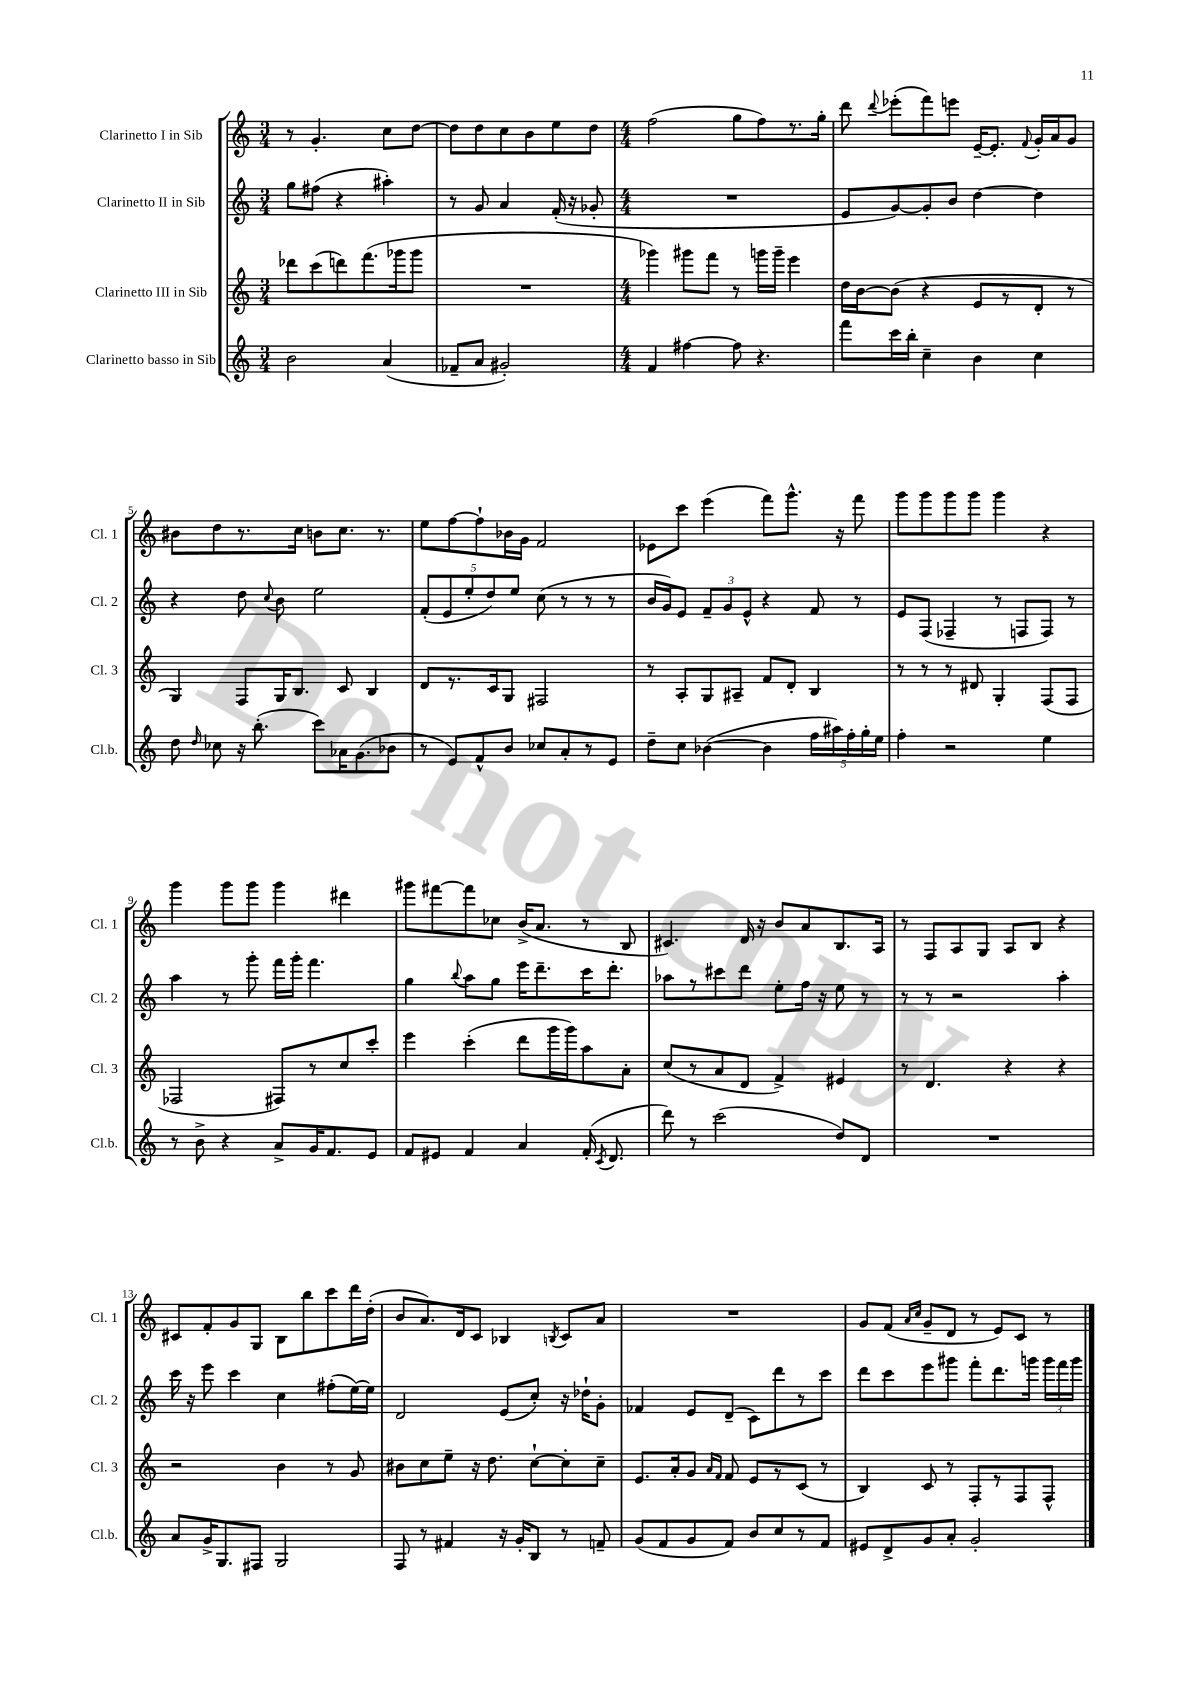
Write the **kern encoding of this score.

**kern	**kern	**kern	**kern
*part4	*part3	*part2	*part1
*staff4	*staff3	*staff2	*staff1
*I"Clarinetto basso in Sib	*I"Clarinetto III in Sib	*I"Clarinetto II in Sib	*I"Clarinetto I in Sib
*I'Cl.b.	*I'Cl. 3	*I'Cl. 2	*I'Cl. 1
*clefG2	*clefG2	*clefG2	*clefG2
*k[]	*k[]	*k[]	*k[]
*M3/4	*M3/4	*M3/4	*M3/4
=1	=1	=1	=1
2b\	8ddd-X\L	8gg\L	8r
.	(8ccc\	(8ff#X\J	4.g'/
.	8dddn\)	4r	.
.	(8.fff\	.	.
(4a/	.	4aa#X'\)	8cc\L
.	16ggg-X\k	.	.
.	8ggg-\J	.	[8dd\J
=2	=2	=2	=2
8f-X~/L	2.r	8r	8dd\L]
8a/J	.	8g/	8dd\
2g#X'/)	.	4a/	8cc\
.	.	.	8b\
.	.	(16f'/	8ee\
.	.	16r	.
.	.	8g-X'/	8dd\J
=3	=3	=3	=3
*M4/4	*M4/4	*M4/4	*M4/4
4f/	4ggg-X\)	1r	(2ff\
[4ff#X\	8ggg#X\L	.	.
.	8fff\J	.	.
8ff#\]	8r	.	8gg\L
4.r	16gggn\LL	.	8ff\)
.	16ggg~\JJ	.	.
.	4eee\	.	8.r
.	.	.	16gg'\Jk
=4	=4	=4	=4
8fff\L	16dd\LL	8e/L	8ddd\
.	[16b\J	.	.
.	.	.	8qqddd/
16ccc\L	(8b\J]	[8g/)	(8eee-X'\L
16bb'\JJ	.	.	.
4cc~\	4r	8g'/]	8fff\)
.	.	8b/J	8eeen\J
4b\	8e/L	[4dd\	[16e~/KL
.	.	.	8.e'/J]
.	8r	.	.
.	.	.	8qqf/
4cc\	8d'/J	4dd\]	16g'/LL
.	.	.	16a/J
.	8r	.	8g/J
!!LO:LB:g=z
=5	=5	=5	=5
8dd\	4G/)	4r	8b#X\L
16qqdd/	.	.	.
8cc-X\	.	.	8dd\
16r	8F/L	8dd\	8.r
(8.bb'\	.	.	.
.	.	8qqcc/	.
.	16G/K	8b\	.
.	8.B/J	.	16cc\Jk
8ccc\L)	.	2ee\	8bn\L
16a-X\K	8c/	.	8.cc\J
(8.g\	.	.	.
.	4B/	.	.
.	.	.	8.r
8b-X\J	.	.	.
=6	=6	=6	=6
8r	8d/L	(10f'/L	8ee\L
.	.	10e/	.
8e/L)	8.r	.	[8ff\
.	.	10ee'/	.
8f^^/	.	.	8ff`\]
.	.	10dd/)	.
.	16c/k	.	.
8b/J	8G/J	.	16b-X\L
.	.	10ee/J	.
.	.	.	16g\JJ
8cc-X/L	2F#X/	(8cc\	2f/
8a'/	.	8r	.
8r	.	8r	.
8e/J	.	8r	.
=7	=7	=7	=7
8dd~\L	8r	16b/LL	8e-X\L
.	.	16g/J)	.
8cc\J	8A'/L	8e/J	8ccc\J
([4b-X\	8G/	12f~/L	(4eee\
.	.	12g/	.
.	8A#X~/J	.	.
.	.	12e^^/J	.
4b-\]	8f/L	4r	8fff\L)
.	8d'/J	.	8.ggg^^\J
20ff\LL	4B/	8f/	.
20aa#X\)	.	.	.
.	.	.	16r
20ff'\	.	.	.
.	.	8r	8fff\
20gg'\	.	.	.
20ee\JJ	.	.	.
=8	=8	=8	=8
4ff'\	8r	8e/L	8ggg\L
.	8r	(8F/J	8ggg\
2r	8r	4F-X~/	8ggg\
.	8d#X/	.	8ggg\J
.	4G'/	8r	4ggg\
.	.	8Fn/L	.
4ee\	(8F/L	8F/J)	4r
.	8F/J	8r	.
!!LO:LB:g=z
=9	=9	=9	=9
8r	2F-X/	4aa\	4ggg\
8b^\	.	.	.
4r	.	8r	8ggg\L
.	.	8ggg'\	8ggg\J
8a^/L	8F#X/L)	16fff\LL	4ggg\
.	.	16ggg'\JJ	.
16g/K	8r	4.fff\	.
8.f/	.	.	.
.	8cc/	.	4ddd#X\
8e/J	8ccc'/J	.	.
=10	=10	=10	=10
8f/L	4eee\	4gg\	8ggg#X\L
8e#X/J	.	.	[8fff#X\
.	.	8qqbb/	.
4f/	(4ccc'\	8aa\L	8fff#\]
.	.	8gg\J	8cc-X\J
4a/	8ddd\L	16eee\KL	(16b^/KL
.	.	8.ddd~\	8.a/J
.	16ggg\L	.	.
.	16ggg\J)	.	.
(16f'/	8aa\	16ccc\K	8r
8qc/	.	.	.
8.d/	.	8.ddd'\J	.
.	8a'\J	.	8B/
=11	=11	=11	=11
8ddd\)	(8cc/L	8aa-X\L	4.c#X/)
8r	8r	8r	.
(2ccc\	8a/	8ccc#X\	.
.	8d/J	8ddd\J	16d/
.	.	.	16r
.	4f^/)	8ee'\L	8b/L
.	.	16ff\Jk	8a/
.	.	16r	.
8dd/L)	4e#X/	8ee\	8.B/
8d/J	.	8r	.
.	.	.	16A/Jk
=12	=12	=12	=12
1r	8r	8r	8r
.	4.d/	8r	8F/L
.	.	2r	8A/
.	.	.	8G/J
.	4r	.	8A/L
.	.	.	8B/J
.	4r	4aa'\	4r
!!LO:LB:g=z
=13	=13	=13	=13
8a/L	2r	16ccc\	8c#X/L
.	.	16r	.
16g^/K	.	8eee\	8f'/
8.G/	.	.	.
.	.	4ccc\	8g/
8F#X/J	.	.	8G/J
2G/	4b\	4cc\	8B\L
.	.	.	8bb\
.	8r	(8ff#X'\L	8ccc\
.	8g/	[16ee\L)	16ddd\L
.	.	16ee\JJ]	(16dd'\JJ
=14	=14	=14	=14
8F/	8b#X\L	2d/	8b/L
8r	8cc\	.	8.a/)
4f#X/	8ee~\J	.	.
.	.	.	16d/k
.	16r	.	8c/J
.	8.dd\	.	.
16r	.	(8e/L	4B-X/
16g'/KL	.	.	.
8B/J	[8cc`\L	8cc'/J)	.
.	.	.	8qBn/
8r	8cc'\]	16r	8c/L
.	.	16dd-X`\KL	.
8fn~/	8cc~\J	8g'\J	8a/J
=15	=15	=15	=15
(8g/L	8.e/L	4f-X/	1r
8f/	.	.	.
.	16a'/k	.	.
8g/	8g/J	8e/L	.
.	16qqa/LL	.	.
.	16qqf/JJ	.	.
8f/J)	8f/	(8d~/J	.
8b/L	8e/L	8c\L)	.
8cc/	8r	8ddd\	.
8r	(8c/J	8r	.
8f/J	8r	8ccc\J	.
=16	=16	=16	=16
8e#X/L	4B/)	8ddd\L	8g/L
8d^/	.	8ccc\	(8f/J
.	.	.	16qqa/LL
.	.	.	16qqcc/JJ
8g/	8c/	8eee\	8g~/L
8a'/J	8r	8ggg#X\J	8d/J
2g'/	8F'/L	8fff'\L	8r
.	8r	8.ddd\	8e/L)
.	8F/	.	8c/J
.	.	16gggn\Jk	.
.	8F^^/J	24ggg\LL	8r
.	.	24fff\	.
.	.	24ggg\JJ	.
==	==	==	==
*-	*-	*-	*-
